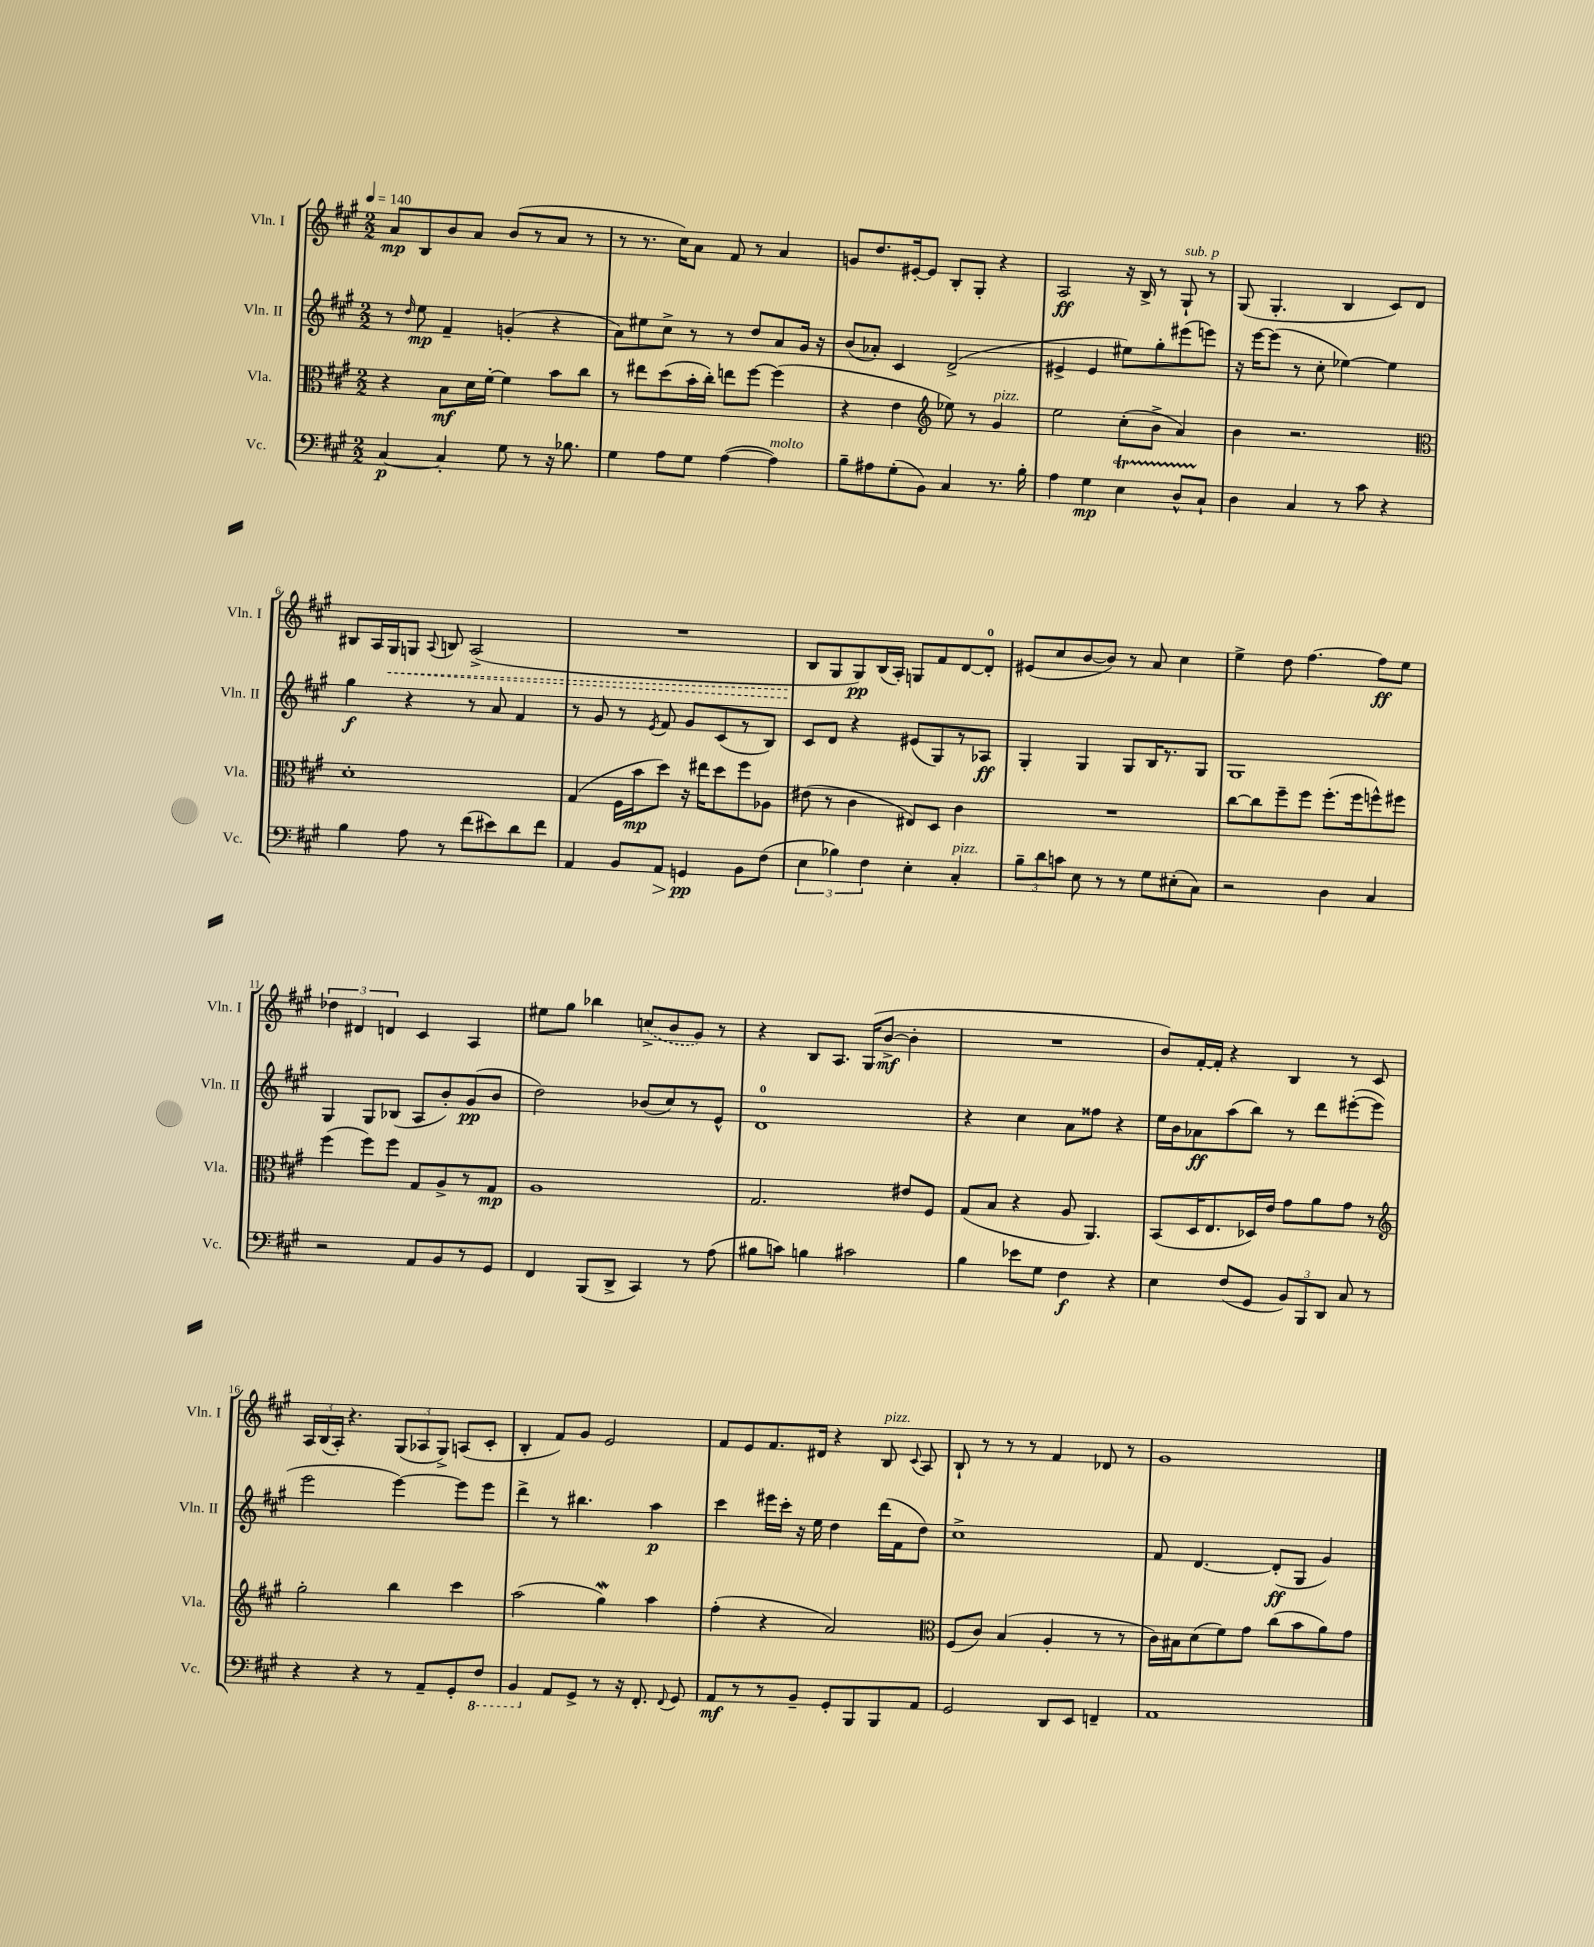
<<
\new StaffGroup <<
\new Staff = "s0" \with { instrumentName = "Vln. I" shortInstrumentName = "Vln. I" } {
    \clef treble \key a \major \numericTimeSignature \time 2/2 \tempo 4 = 140
    \autoBeamOff a'8[\mp b8 b'8 a'8] b'8[( r8 a'8] r8 |
    r8 r8. cis''16[) a'8] fis'8 r8 a'4 |
    g'8[ d''8. eis'16~-. eis'8] b8[-. gis8]-. r4 |
    a2\ff r16 b16-> r8 gis8-!^\markup { \italic "sub. p" } r8 |
    gis8( gis4.-. b4 cis'8[) d'8] |
    bis8[ a16 \once \override Hairpin.style = #'dashed-line gis16\< g8] \appoggiatura { a8 } b8 a2->( |
    R1 |
    b8[\! gis8 gis8\pp) b16( a16]-.) g8[ fis'8 d'8~ d'8]-0-. |
    eis'8[( cis''8 b'8~ b'8]) r8 a'8 cis''4 |
    e''4-> d''8 fis''4.~ fis''8[\ff e''8] |
    \tuplet 3/2 { des''4 dis'4 d'4 } cis'4 a4 |
    eis''8[ gis''8] bes''4 \once \slurDashed c''8[->( b'8 gis'8]) r8 |
    r4 b8[ a8.] gis16[( b'8]~->\mf b'4-. |
    R1 |
    b'8[) fis'16~-. fis'16]-. r4 b4 r8 cis'8 |
    \tuplet 3/2 { a16[ b16( a16]-.) } r4. \tuplet 3/2 { gis8[( aes8 gis8]->) } a8[( cis'8]-. |
    b4-. fis'8[) gis'8] e'2 |
    fis'8[ e'8 fis'8. dis'16] r4 b8^\markup { \italic "pizz." } \appoggiatura { cis'8 } a8 |
    b8-! r8 r8 r8 fis'4 des'8 r8 |
    gis'1 \bar "|." |
}
\new Staff = "s1" \with { instrumentName = "Vln. II" shortInstrumentName = "Vln. II" } {
    \clef treble \key a \major \numericTimeSignature \time 2/2
    \autoBeamOff r8 \grace { d''16 } e''8\mp fis'4-- g'4-.( r4 |
    a'8[) eis''8 cis''8]-> r8 r8 d''8[ a'8 gis'16] r16 |
    b'8[( aes'8]-.) cis'4 d'2->( |
    eis'4-> eis'4 eis''8[) gis''8-. eis'''8( e'''8]) |
    r16 e'''16[~ e'''8]( r8 cis''8-. ees''4~) ees''4 |
    gis''4\f r4 r8 a'8 fis'4 |
    r8 gis'8 r8 \acciaccatura { e'8 } fis'8 gis'8[ cis'8( r8 b8]) |
    cis'8[ d'8] r4 eis'8[( gis8) r8 aes8]\ff |
    gis4-. gis4 gis8[ b16 r8. gis8] |
    gis1 |
    gis4 gis8[ bes8]( a8[ b'8-.) gis'8\pp( b'8] |
    d''2) bes'8[( cis''8) r8 e'8]-^ |
    d'1-0 |
    r4 cis''4 a'8[ fisis''8] r4 |
    e''16[ b'16 aes'8\ff a''8( b''8]) r8 d'''8[ eis'''8~-.( eis'''8] |
    e'''2 e'''4~) e'''8[ e'''8] |
    d'''4-> r8 bis''4. a''4\p |
    cis'''4 eis'''16[ cis'''16]-. r16 e''16 d''4 d'''16[( fis'16 d''8]) |
    cis''1-> |
    fis'8 d'4.~ d'8[-.\ff( gis8] gis'4) \bar "|." |
}
\new Staff = "s2" \with { instrumentName = "Vla." shortInstrumentName = "Vla." } {
    \clef alto \key a \major \numericTimeSignature \time 2/2
    \autoBeamOff r4 b8[\mf d'16 fis'16]~-. fis'4 b'8[ cis''8] |
    r8 eis''8[ d''8( b'16-. cis''16]-.) e''8[ fis''8]~ fis''4( |
    r4 e'4 \clef treble ees''8) r8 gis'4^\markup { \italic "pizz." } |
    e''2 cis''8[-.( b'8]-> a'4) |
    b'4 r2. |
    \clef alto d'1-. |
    gis4( fis16[ b'16\mp d''8]) r16 eis''16[ d''8 fis''8 aes8] |
    eis'8( r8 cis'4 eis8[) d8] cis'4 |
    R1 |
    cis''8[~ cis''8 fis''8-- fis''8] fis''8.[-.( fis''16 f''8-^) fis''8] |
    fis''4( fis''8[) fis''8] gis8[ a8-> r8 gis8]\mp |
    a1 |
    gis2. eis'8[ fis8] |
    gis8[( b8] r4 a8 a,4.) |
    b,8[( d16 e8. des16) e'16] gis'8[ a'8 gis'8] r8 |
    \clef treble gis''2-. b''4 cis'''4 |
    a''2( gis''4\mordent) a''4 |
    fis''4-.( r4 a'2) |
    \clef alto fis8[( cis'8]) b4( a4-. r8 r8 |
    cis'16[) bis16 d'8( fis'8) gis'8] cis''8[( b'8 a'8) gis'8] \bar "|." |
}
\new Staff = "s3" \with { instrumentName = "Vc." shortInstrumentName = "Vc." } {
    \clef bass \key a \major \numericTimeSignature \time 2/2
    \autoBeamOff cis4~\p cis4-. gis8 r8 r16 bes8. |
    gis4 a8[ gis8] a4~( a4^\markup { \italic "molto" }) |
    b8[-- ais8 gis8-.( b,8]) cis4 r8. b16-. |
    a4 gis4\mp e4\startTrillSpan d8[-^ cis8]-!\stopTrillSpan |
    d4 cis4 r8 cis'8 r4 |
    b4 a8 r8 fis'8[( eis'8) d'8 fis'8] |
    a,4 b,8[ a,8]\> g,4\pp\! b,8[ fis8]( |
    \tuplet 3/2 { e4 bes4) fis4 } e4-. cis4-.^\markup { \italic "pizz." } |
    \tuplet 3/2 { b8[-- d'8 c'8] } e8 r8 r8 gis8[ eis8-.( cis8]) |
    r2 d4 cis4 |
    r2 a,8[ b,8 r8 gis,8] |
    fis,4 b,,8[( d,8]-> cis,4) r8 a8( |
    bis8[ c'8]) b4 cis'2 |
    b4 ees'8[ gis8] fis4\f r4 |
    e4 fis8[( gis,8] \tuplet 3/2 { b,8[) b,,8 d,8] } cis8 r8 |
    r4 r4 r8 a,8[-- gis,8-. \ottava #-1 fis,8] |
    b,,4 \ottava #0 a,8[ gis,8]-> r8 r16 fis,8.-. \appoggiatura { fis,8 } gis,8 |
    a,8[\mf r8 r8 b,8]-- gis,8[-. b,,8 b,,8 a,8] |
    gis,2 d,8[ e,8] f,4-- |
    a,1 \bar "|." |
}
>>
>>
